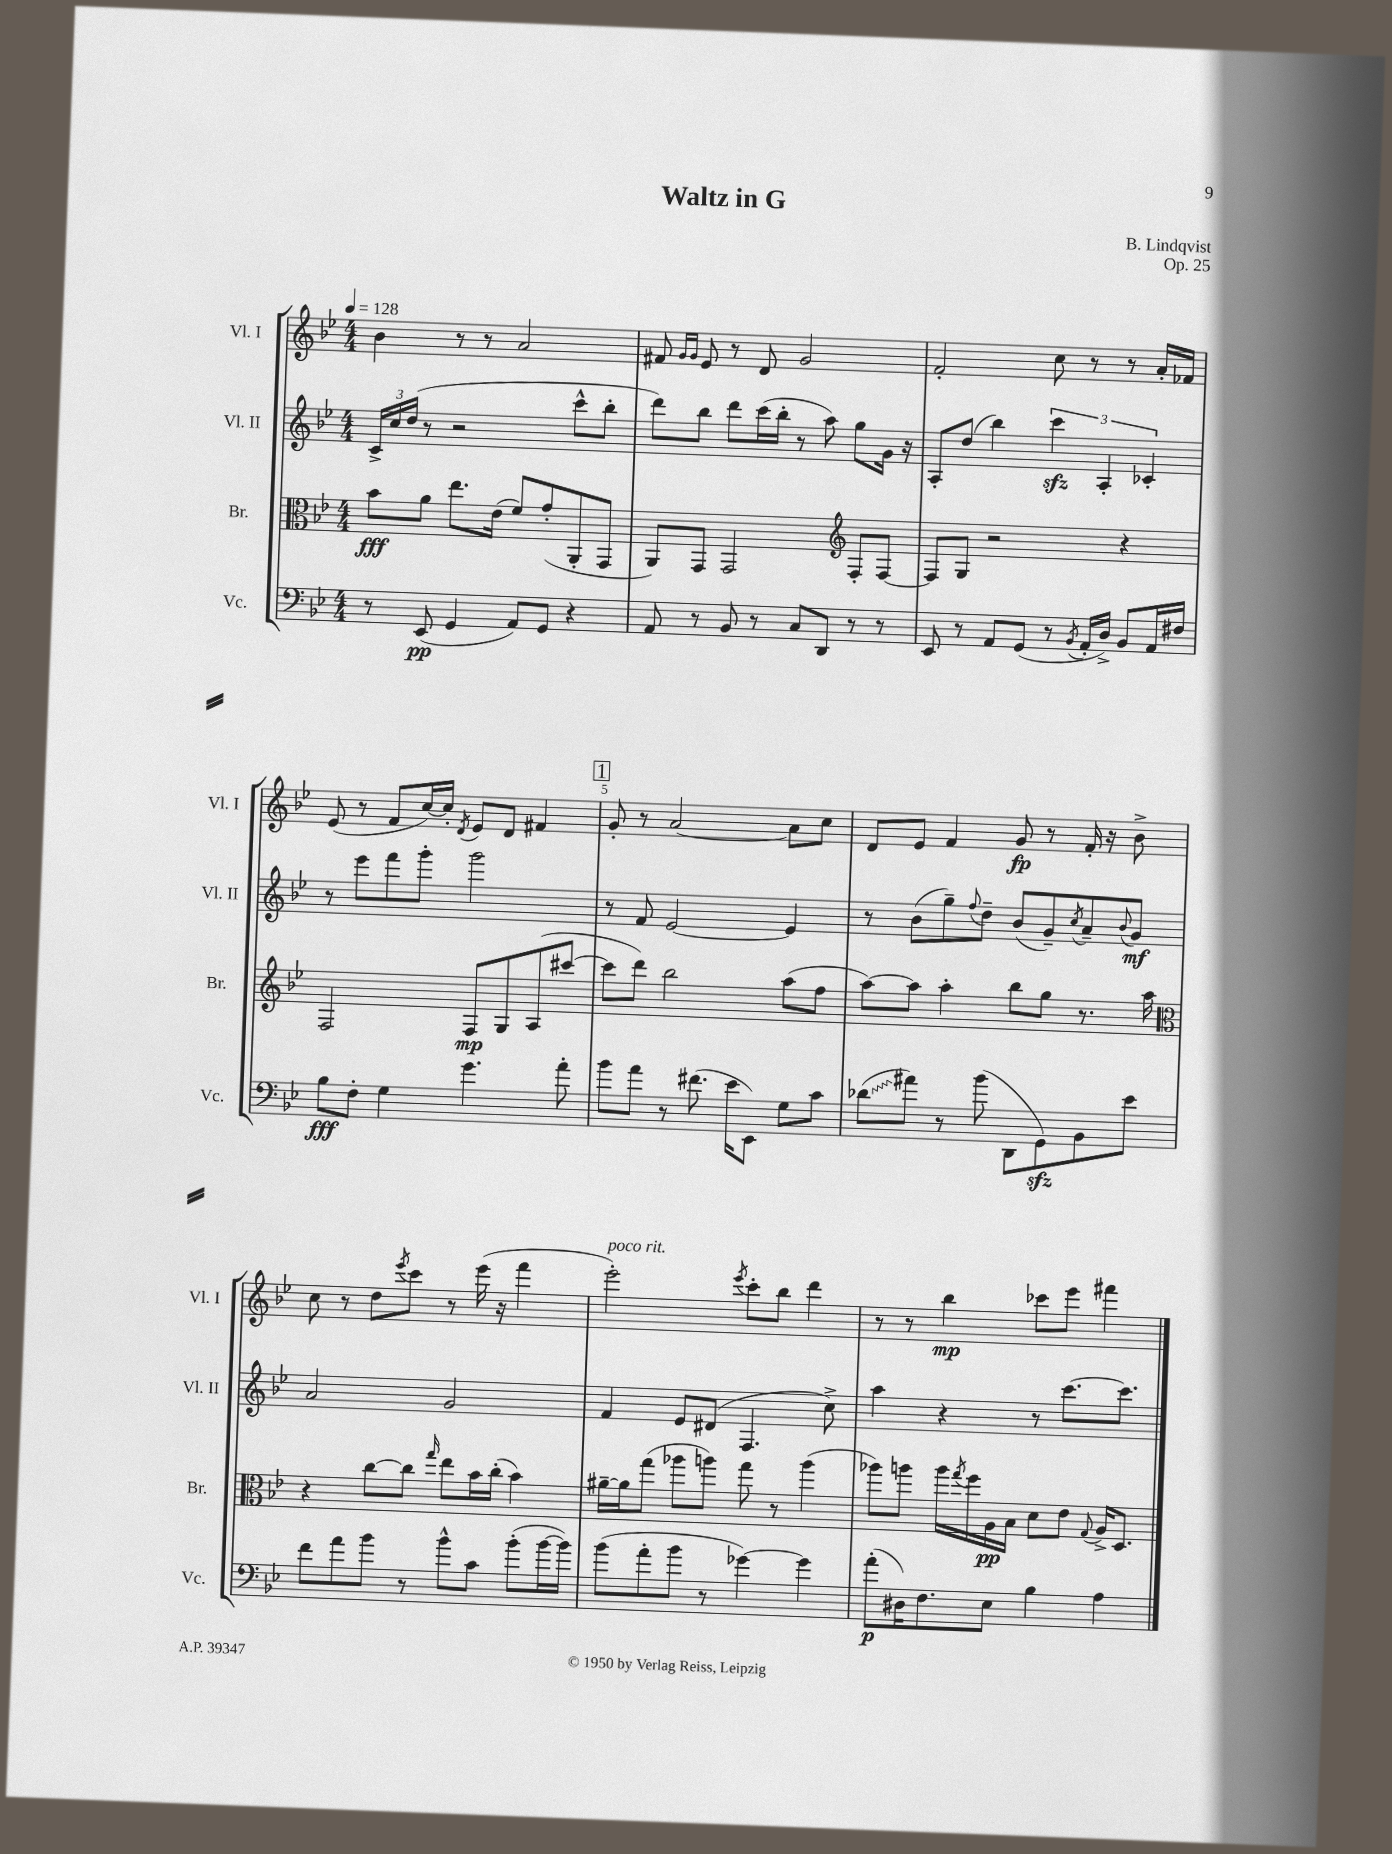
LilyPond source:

\header { title = "Waltz in G" composer = "B. Lindqvist" opus = "Op. 25" }
<<
\new StaffGroup <<
\new Staff = "s0" \with { instrumentName = "Vl. I" shortInstrumentName = "Vl. I" } {
    \clef treble \key bes \major \numericTimeSignature \time 4/4 \tempo 4 = 128
    bes'4 r8 r8 a'2 |
    fis'8 \grace { g'16 g'16 } ees'8 r8 d'8 g'2 |
    f'2-. c''8 r8 r8 a'16-. fes'16 |
    ees'8( r8 f'8 c''16~) c''16-. \acciaccatura { d'8 } ees'8 d'8 fis'4 |
    \mark \markup { \box "1" } g'8-. r8 a'2~ a'8 c''8 |
    d'8 ees'8 f'4 g'8\fp r8 f'16-. r16 bes'8-> |
    c''8 r8 d''8 \acciaccatura { ees'''8 } c'''8 r8 ees'''16( r16 f'''4 |
    ees'''2-.^\markup { \italic "poco rit." }) \acciaccatura { ees'''8 } c'''8-. bes''8 d'''4 |
    r8 r8 bes''4\mp ces'''8 ees'''8 fis'''4 \bar "|." |
}
\new Staff = "s1" \with { instrumentName = "Vl. II" shortInstrumentName = "Vl. II" } {
    \clef treble \key bes \major \numericTimeSignature \time 4/4
    \tuplet 3/2 { c'16-> c''16 d''16( } r8 r2 c'''8-^ bes''8-. |
    d'''8) bes''8 d'''8 c'''16( bes''16-. r8 a''8) g''8 g'16 r16 |
    a8-. d''8( bes''4) \tuplet 3/2 { c'''4\sfz a4-. ces'4-. } |
    r8 ees'''8 f'''8 g'''8-. g'''2 |
    \mark \markup { \box "1" } r8 f'8 ees'2~ ees'4 |
    r8 bes'8( g''8--) \appoggiatura { f''8 } d''8-- bes'8( g'8--) \acciaccatura { c''8 } a'8-- \appoggiatura { bes'8 } g'8\mf |
    a'2 g'2 |
    f'4 ees'8 dis'8( f4. c''8->) |
    a''4 r4 r8 c'''8.~ c'''8. \bar "|." |
}
\new Staff = "s2" \with { instrumentName = "Br." shortInstrumentName = "Br." } {
    \clef alto \key bes \major \numericTimeSignature \time 4/4
    bes'8\fff a'8 ees''8. ees'16( f'8) g'8-.( a,8-. g,8 |
    a,8) g,8 g,2 \clef treble f8-. f8~ |
    f8 g8 r2 r4 |
    f2 f8\mp g8 a8( cis'''8~ |
    \mark \markup { \box "1" } cis'''8 d'''8) bes''2 a''8( f''8 |
    a''8~) a''8 a''4-. bes''8 g''8 r8. a''16 |
    \clef alto r4 c''8~ c''8 \grace { g''16 } ees''8 bes'16 c''16-.( bes'4) |
    ais'16~-- ais'16 g''8( aes''8 a''8) g''8 r8 a''4( |
    aes''8) a''8 a''16 \acciaccatura { g''8 } f''16 a16\pp bes16 d'8 ees'8 \appoggiatura { g8 } a16-> d8. \bar "|." |
}
\new Staff = "s3" \with { instrumentName = "Vc." shortInstrumentName = "Vc." } {
    \clef bass \key bes \major \numericTimeSignature \time 4/4
    r8 ees,8\pp( g,4 a,8) g,8 r4 |
    a,8 r8 bes,8 r8 c8 d,8 r8 r8 |
    ees,8 r8 a,8 g,8( r8 \acciaccatura { bes,8 } a,16-. d16->) bes,8 a,16 fis16 |
    bes8\fff f8-. g4 g'4. a'8-. |
    \mark \markup { \box "1" } bes'8 a'8 r8 fis'8.( ees'16 ees,8) g8 c'8 |
    \once \override Glissando.style = #'zigzag des'8\glissando( ais'8) r8 bes'8( d,8 g,8\sfz) bes,8 ees'8 |
    f'8 a'8 bes'8 r8 bes'8-^ c'8 bes'8-.( bes'16~ bes'16) |
    bes'8( a'8-. bes'8 r8 ges'4~) ges'4 |
    a'8-.\p( dis16) f8. ees8 bes4 a4 \bar "|." |
}
>>
>>
\layout { \context { \Score \override BarNumber.break-visibility = ##(#f #t #t) barNumberVisibility = #(every-nth-bar-number-visible 5) } }
